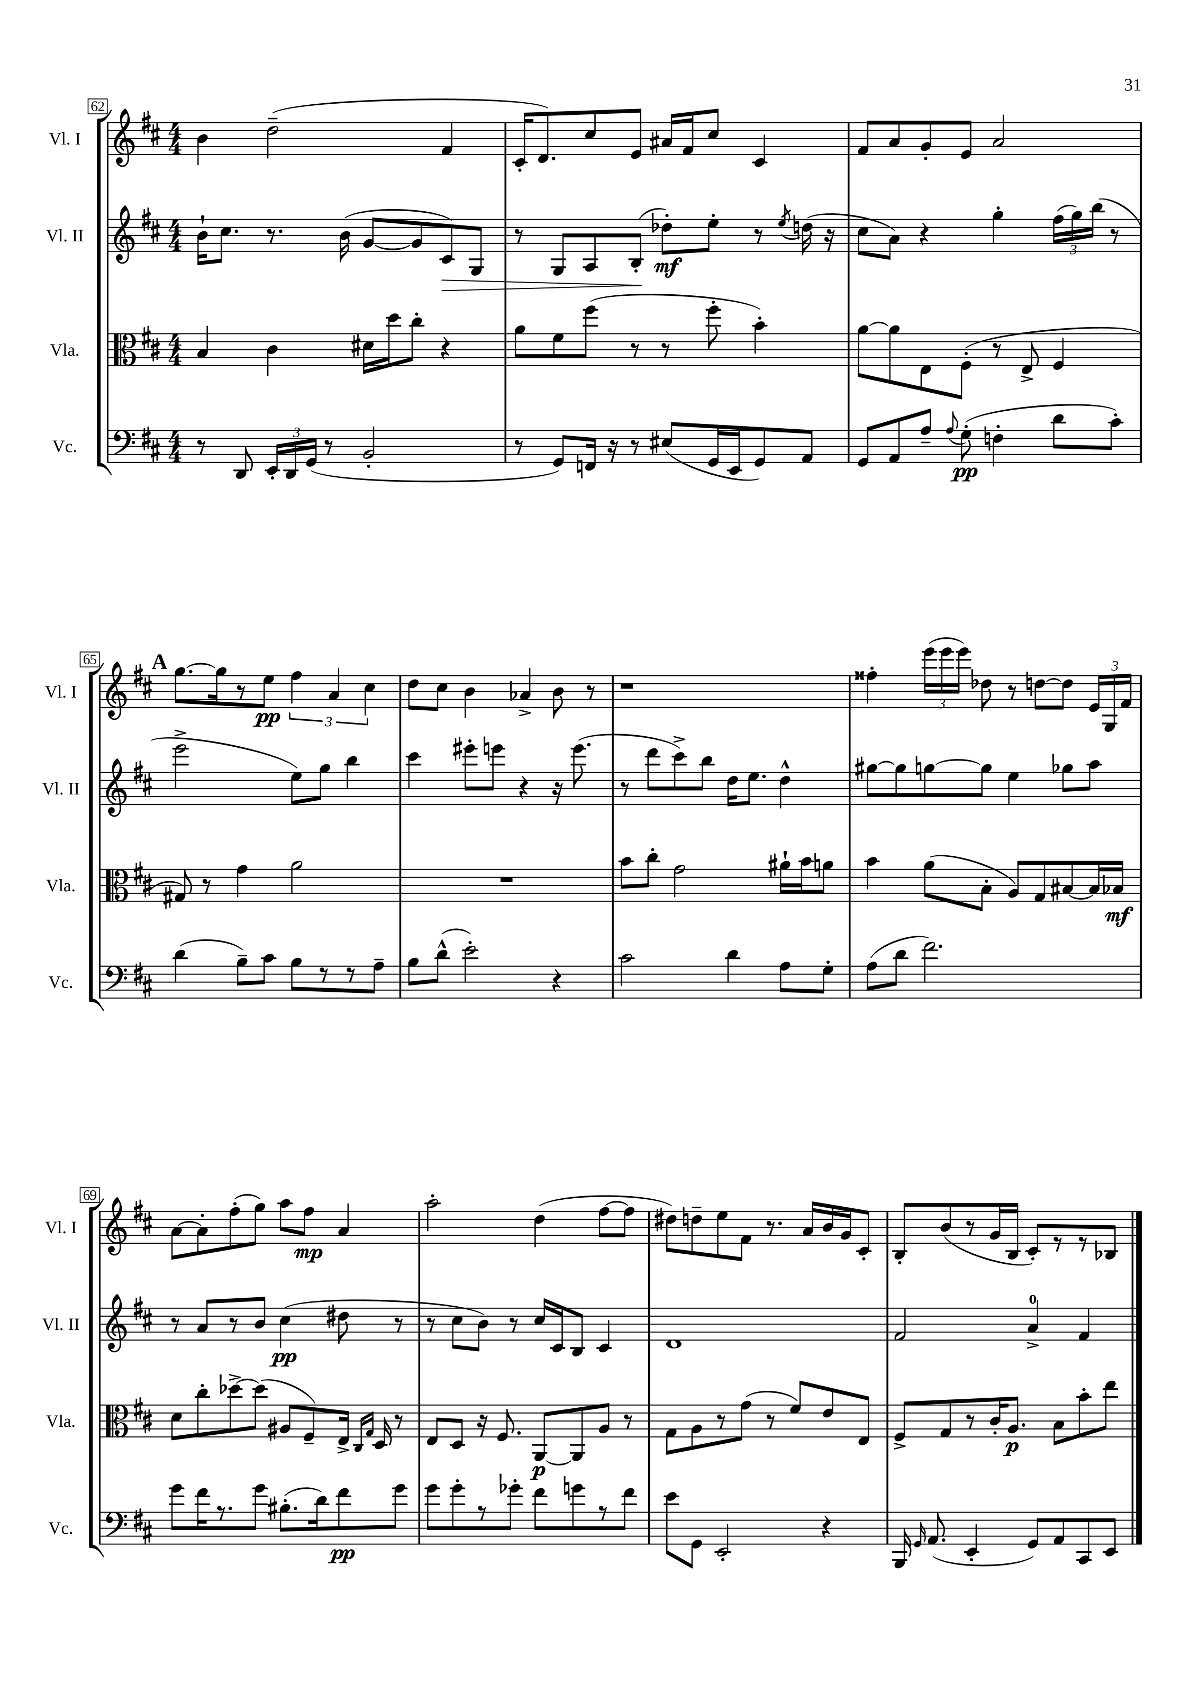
<<
\new StaffGroup <<
\new Staff = "s0" \with { instrumentName = "Vl. I" shortInstrumentName = "Vl. I" } {
    \clef treble \key d \major \numericTimeSignature \time 4/4
    \autoBeamOff b'4 d''2--( fis'4 |
    cis'16[-. d'8.) cis''8 e'8] ais'16[ fis'16 cis''8] cis'4 |
    fis'8[ a'8 g'8-. e'8] a'2 |
    \mark \markup { \bold "A" } g''8.[~ g''16 r8 e''8]\pp \tuplet 3/2 { fis''4 a'4 cis''4 } |
    d''8[ cis''8] b'4 aes'4-> b'8 r8 |
    r1 |
    fisis''4-. \tuplet 3/2 { e'''16[( e'''16 e'''16]) } des''8 r8 d''8[~ d''8] \tuplet 3/2 { e'16[ g16 fis'16] } |
    a'8[~ a'8-. fis''8-.( g''8]) a''8[ fis''8]\mp a'4 |
    a''2-. d''4( fis''8[~ fis''8] |
    dis''8[) d''8-- e''8 fis'8] r8. a'16[ b'16 g'16 cis'8]-. |
    b8[-. b'8( r8 g'16 b16] cis'8[-.) r8 r8 bes8] \bar "|." |
}
\new Staff = "s1" \with { instrumentName = "Vl. II" shortInstrumentName = "Vl. II" } {
    \clef treble \key d \major \numericTimeSignature \time 4/4
    \autoBeamOff b'16[-! cis''8.] r8. b'16( g'8[~ g'8 cis'8\>) g8] |
    r8 g8[ a8 b8]-.\!( des''8[-.\mf) e''8]-. r8 \acciaccatura { e''8 } d''16( r16 |
    cis''8[ a'8]) r4 g''4-. \tuplet 3/2 { fis''16[( g''16) b''16]( } r8 |
    \mark \markup { \bold "A" } e'''2-> e''8[) g''8] b''4 |
    cis'''4 eis'''8[-. e'''8] r4 r16 e'''8.( |
    r8 d'''8[ cis'''8->) b''8] d''16[ e''8.] d''4-^ |
    gis''8[~ gis''8 g''8~ g''8] e''4 ges''8[ a''8] |
    r8 a'8[ r8 b'8] cis''4\pp( dis''8 r8 |
    r8 cis''8[ b'8]) r8 cis''16[ cis'16 b8] cis'4 |
    d'1 |
    fis'2 a'4-0-> fis'4 \bar "|." |
}
\new Staff = "s2" \with { instrumentName = "Vla." shortInstrumentName = "Vla." } {
    \clef alto \key d \major \numericTimeSignature \time 4/4
    \autoBeamOff b4 cis'4 dis'16[ d''16 cis''8]-. r4 |
    a'8[ fis'8 fis''8]( r8 r8 fis''8-. b'4-.) |
    a'8[~ a'8 e8 fis8]-.( r8 e8-> fis4 |
    \mark \markup { \bold "A" } gis8) r8 g'4 a'2 |
    R1 |
    b'8[ cis''8]-. g'2 ais'16[-! b'16 a'8] |
    b'4 a'8[( b8]-. a8[) g8 bis8~ bis16 bes16]\mf |
    d'8[ cis''8-. des''8~-> des''8]( ais8[ fis8--) e16]-> \grace { cis16[ g16] } d16 r8 |
    e8[ d8] r16 fis8. a,8[~\p a,8 a8] r8 |
    g8[ a8 r8 g'8]( r8 fis'8[) e'8 e8] |
    fis8[-> g8 r8 cis'16-. a8.]\p b8[ b'8-. e''8] \bar "|." |
}
\new Staff = "s3" \with { instrumentName = "Vc." shortInstrumentName = "Vc." } {
    \clef bass \key d \major \numericTimeSignature \time 4/4
    \autoBeamOff r8 d,8 \tuplet 3/2 { e,16[-. d,16 g,16]( } r8 b,2-. |
    r8 g,8[) f,16] r16 r8 eis8[( g,16 e,16 g,8) a,8] |
    g,8[ a,8 a8]-- \appoggiatura { a8 } g8-.\pp( f4-. d'8[ cis'8]-.) |
    \mark \markup { \bold "A" } d'4( b8[--) cis'8] b8[ r8 r8 a8]-- |
    b8[ d'8]-^( e'2-.) r4 |
    cis'2 d'4 a8[ g8]-. |
    a8[( d'8] fis'2.) |
    g'8[ fis'16 r8. g'8] bis8.[-.( d'16) fis'8\pp g'8] |
    g'8[ g'8-. r8 ges'8]-. fis'8[ g'8 r8 fis'8] |
    e'8[ g,8] e,2-. r4 |
    b,,16 \grace { g,16 } a,8.( e,4-. g,8[) a,8 cis,8 e,8] \bar "|." |
}
>>
>>
\layout { \context { \Score currentBarNumber = #62 \override BarNumber.stencil = #(make-stencil-boxer 0.1 0.3 ly:text-interface::print) } }
